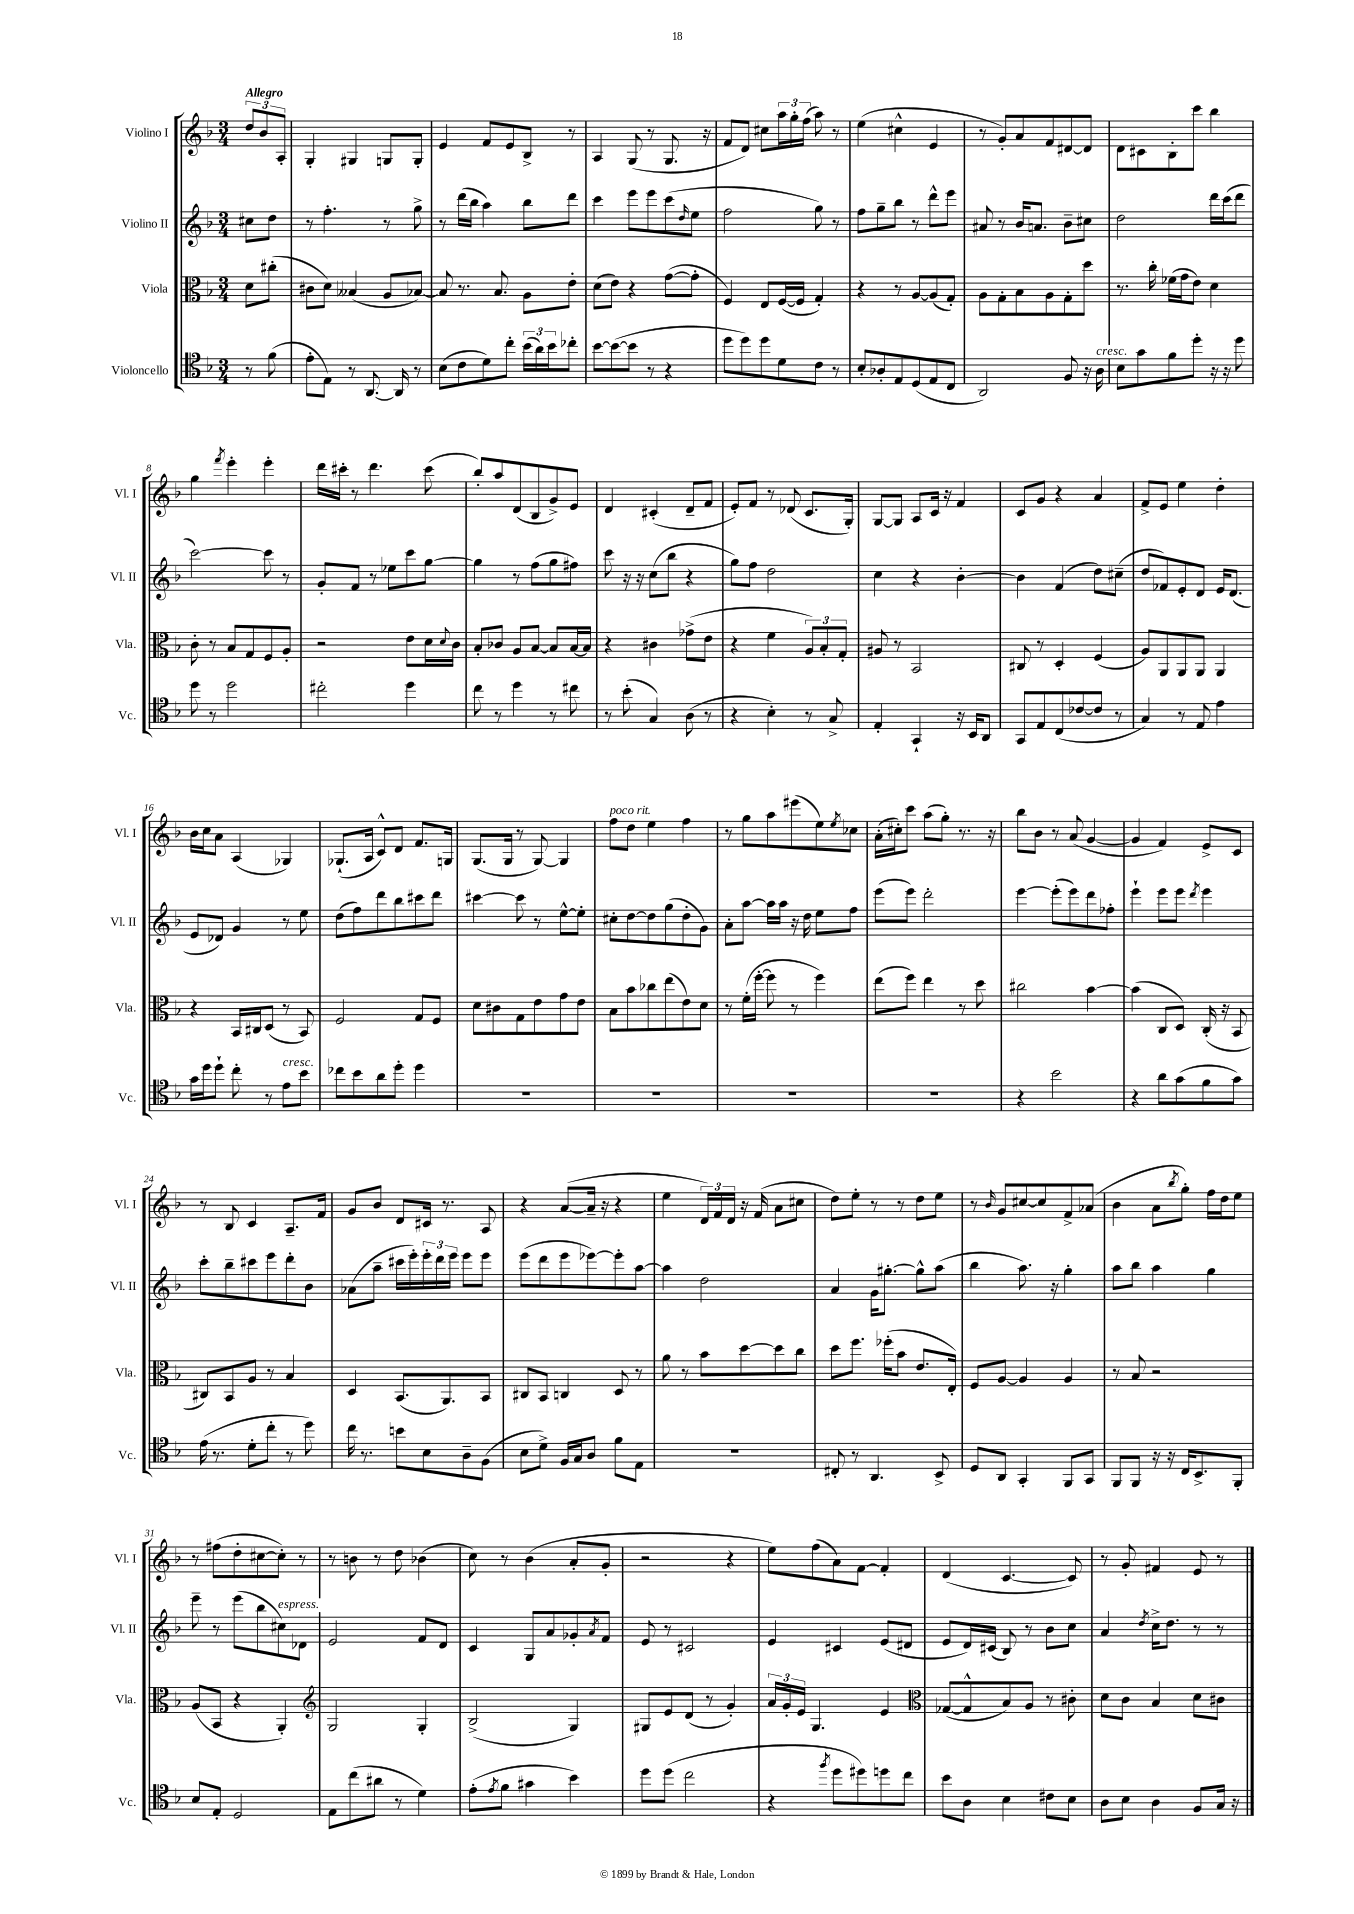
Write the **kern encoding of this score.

**kern	**kern	**kern	**kern
*staff4	*staff3	*staff2	*staff1
*clefC4	*clefC3	*clefG2	*clefG2
*k[b-]	*k[b-]	*k[b-]	*k[b-]
*M3/4	*M3/4	*M3/4	*M3/4
8r	8d	8cc#	12dd
.	.	.	12b-
(8f	(8cc#'	8dd	.
.	.	.	12A'
=	=	=	=
8e'	8c#	8r	4G'
8E)	8d)	4.ff'	.
8r	(4B--	.	4G#
[8.AA	.	.	.
.	8A	8r	8G
16AA]	.	.	.
8r	[8B-)	8gg^	8G'
=	=	=	=
(8B-	8B-]	8r	4e
8c	8.r	(16ddd	.
.	.	16bb-	.
8d)	.	4aa)	8f
.	8.B-	.	.
8cc'	.	.	8e
(24b-	8A	8bb-	8B-^
24a)	.	.	.
24b-	.	.	.
8cc-'	8e'	8ddd	8r
=	=	=	=
[8b-	(8d	4ccc	4A
(8b-_	8e)	.	.
8b-]	4r	8eee	(8G
8r	.	8eee	8r
4r	([8g	(8ccc	8.G
.	.	16qqdd	.
.	8g']	8ee	.
.	.	.	16r
=	=	=	=
8dd	4F)	2ff	8f
8dd)	.	.	8d)
8dd	8E	.	8cc#
8d	([16F	.	24aa
.	.	.	24gg'
.	16F]	.	.
.	.	.	(24ff
8c	4G')	8gg)	8aa)
8r	.	8r	8r
=	=	=	=
8B-'	4r	8ff	(4ee
8A-'	.	8gg~	.
8E	8r	8bb-	4cc#^^
(8D	[8A	8r	.
8E	(8A]	8ddd^^	4e
8C	8G')	8eee	.
=	=	=	=
2AA)	8A	8a#	8r
.	8G'	8r	8g')
.	8B-	16b-	8a
.	.	8.a	.
.	8A	.	8f
8F	8G'	8b-~	[8d#
16r	8dd	8cc#	8d#]
16A	.	.	.
=	=	=	=
8B-	8.r	2dd	8d
8g	.	.	8c#
.	16cc'	.	.
8f	(16f-	.	8B-'
.	16g	.	.
8dd'	8e)	.	8ccc
16r	4d	16ddd	4bb-
16r	.	(16ccc	.
8dd	.	8ddd	.
=	=	=	=
8dd	8c'	[2ccc)	4gg
8r	8r	.	.
.	.	.	8qfff
2dd	8B-	.	4eee'
.	8G	.	.
.	8F	8ccc]	4eee'
.	8A'	8r	.
=	=	=	=
2cc#'	2r	8g'	16ddd
.	.	.	16ccc#'
.	.	8f	8r
.	.	8r	4.ddd
.	.	8ee-	.
4dd	8e	8ccc	.
.	16d	[8gg	(8ccc#
.	8qqd	.	.
.	16c	.	.
=	=	=	=
8cc	8B-'	4gg]	8bb-')
8r	8c-	.	8aa
4dd	8A	8r	(8d
.	[8B-	(8ff	8B-
8r	8B-]	8gg	8g^)
8cc#	[16B-	8ff#)	8e
.	16B-]	.	.
=	=	=	=
8r	4r	8ccc	4d
(8b-'	.	16r	.
.	.	16r	.
4G)	4c#	(8cc	(4c#'
.	.	8bb-	.
(8A	(8g-^	4r	8d~
8r	8e	.	8f
=	=	=	=
4r	4r	8gg)	8e')
.	.	8ff	8f
4B-')	4f	2dd	8r
.	.	.	(8d-
8r	12A)	.	8.c
.	12B-'	.	.
8G^	.	.	.
.	12G'	.	.
.	.	.	16G')
=	=	=	=
4E'	8A#	4cc	[8G
.	8r	.	8G]
4GG`	2BB-	4r	8A
.	.	.	16c
.	.	.	16r
16r	.	[4b-'	4f
16BB-	.	.	.
8AA	.	.	.
=	=	=	=
8GG	8C#	4b-]	8c
8E	8r	.	8g
(8C	4D'	(4f	4r
[8c-	.	.	.
8c-]	(4F	8dd)	4a
8r	.	(8cc#~	.
=	=	=	=
4G)	8A)	8dd	8f^
.	8AA	8f-)	8e
8r	8AA	8e'	4ee
8E	8AA	8d	.
4e	4AA	16e	4dd'
.	.	(8.d	.
=	=	=	=
16g	4r	8e	16b-
16dd	.	.	16cc
8dd`	.	8d-)	8a
8cc'	16BB-	4g	(4A
.	16C#	.	.
8r	(8D	.	.
8e	8r	8r	4G-)
8b-	8BB-)	8ee	.
=	=	=	=
8cc-	2F	(8dd	(8.G-`
8b-	.	8ff)	.
.	.	.	16A
8a	.	8ddd	8c^^)
8dd'	.	8bb-	8d
4dd	8G	8ccc#	8.f
.	8F	8ddd	.
.	.	.	16G
=	=	=	=
2.r	8d	[4ccc#	(8.G
.	8c#	.	.
.	.	.	16G
.	8G	8ccc#]	8r
.	8e	8r	[8G)
.	8g	[8ee^^	4G]
.	8e	8ee']	.
=	=	=	=
2.r	8B-	8cc#'	8ff
.	8b-	[8dd	8dd
.	8cc-	8dd]	4ee
.	(8ee	(8gg	.
.	8e)	8dd'	4ff
.	8d	8g)	.
=	=	=	=
2.r	8r	8a'	8r
.	(16f'	[8aa	8gg
.	[16ff'	.	.
.	8ff]	16aa]	8aa
.	.	16aa	.
.	8r	16r	(8eee#
.	.	16dd	.
.	4ff)	8ee	8ee)
.	.	.	8qee
.	.	8ff	8cc-
=	=	=	=
2.r	(8ee	(8eee	(16a'
.	.	.	16cc#')
.	8ff)	8eee)	8ccc
.	4ee	2ddd'	(8aa
.	.	.	8gg')
.	8r	.	8.r
.	8dd	.	.
.	.	.	16r
=	=	=	=
4r	2cc#	[4eee	8bb-
.	.	.	8b-
2b-	.	(8eee']	8r
.	.	8eee)	(8a
.	[4b-	8ddd	[4g
.	.	8ff-'	.
=	=	=	=
4r	(4b-]	4eee`	4g]
8a	8C	8eee	4f)
(8g	8D)	8eee	.
.	.	8qddd	.
8f	(16C'	4eee	8e^
.	16r	.	.
8g)	8BB-	.	8c
=	=	=	=
(16e	8C#)	8ccc'	8r
8.r	.	.	.
.	8BB-	8bb-~	8B-
8d'	8A	8ccc#	4c
8cc'	8r	8eee	.
8r	4B-	8ddd'	8.A~
8dd)	.	8b-	.
.	.	.	16f
=	=	=	=
16cc	4D	(8a-	8g
8.r	.	.	.
.	.	8aa~	8b-
8b	(8.BB-	16ccc#	8d
.	.	16eee')	.
8B-	.	24eee'	16c#
.	.	24ddd	.
.	8.AA)	.	8.r
.	.	24eee	.
8A~	.	8eee	.
(8F	8BB-	8eee	8A
=	=	=	=
8B-	8C#	(8eee	4r
8d^)	8BB-	8ddd	.
16F	4C	8eee	([8a
16G	.	.	.
8A	.	[8eee-)	16a~]
.	.	.	16r
8f	8D	8eee-']	4r
8E	8r	[8aa	.
=	=	=	=
2.r	8a	4aa]	4ee
.	8r	.	.
.	8b-	2dd	24d)
.	.	.	24f
.	.	.	24d
.	[8dd	.	16r
.	.	.	(16f
.	8dd]	.	8a
.	8cc	.	8cc#
=	=	=	=
8C#'	8dd	4a	8dd)
8r	8.ff	.	8ee'
4.AA	.	16g	8r
.	(16ff-'	[8.gg#'	.
.	8b-	.	8r
.	8.e	8gg#^^]	8dd
8BB-^	.	(8aa	8ee
.	16E')	.	.
=	=	=	=
8D	8F	4bb-	8r
.	.	.	16qqb-
8AA	[8A	.	8g
4GG'	4A]	8.aa)	[8cc#
.	.	.	8cc#]
.	.	16r	.
8FF	4A	4gg'	8f^
8GG	.	.	(8a-
=	=	=	=
8FF	8r	8aa	4b-
8FF	8B-	8bb-	.
16r	2r	4aa	8a
16r	.	.	.
.	.	.	8qbb-
16C	.	.	8gg')
8.BB-^	.	.	.
.	.	4gg	16ff
.	.	.	16dd
8FF'	.	.	8ee
=	=	=	=
8B-	(8A	8eee~	8r
8E'	8BB-	8r	(8ff#
2D	4r	(8eee	8dd'
.	.	8bb-	[8cc#
.	4AA')	8cc#)	8cc#'])
.	.	8d-	8r
=	=	=	=
*	*clefG2	*	*
8E	2G	2e	8r
(8cc	.	.	8b
8a#	.	.	8r
8r	.	.	8dd
4d)	4G'	8f	(4b-
.	.	8d	.
=	=	=	=
(8e'	(2B-^	4c	8cc)
8qe	.	.	.
8f	.	.	8r
4g#	.	8G	(4b-
.	.	8a	.
4b-)	4G)	8g-'	8a'
.	.	8qa	.
.	.	8f	8g'
=	=	=	=
8dd	8G#	8e	2r
(8dd	8e	8r	.
2cc	(8d	2c#	.
.	8r	.	.
.	4g')	.	4r
=	=	=	=
4r	24a	4e	8ee)
.	24g'	.	.
.	24e	.	.
.	4.G	.	(8ff
8qff	.	.	.
8dd	.	4c#	8a)
8dd#)	.	.	[8f
8dd	4e	(8e	4f']
8cc	.	8d#	.
=	=	=	=
*	*clefC3	*	*
8b-	([8G-	8e	(4d
8A	8G-^^]	16d)	.
.	.	(16c#	.
4B-	8B-)	8B-)	[4.c
.	8A	8r	.
8c#	8r	8b-	.
8B-	8c#'	8cc	8c])
=	=	=	=
8A	8d	4a	8r
8B-	8c	.	8g'
.	.	8qdd	.
4A	4B-	16cc^	4f#
.	.	8.dd	.
8F	8d	8r	8e
16G	8c#	8r	8r
16r	.	.	.
==	==	==	==
*-	*-	*-	*-
